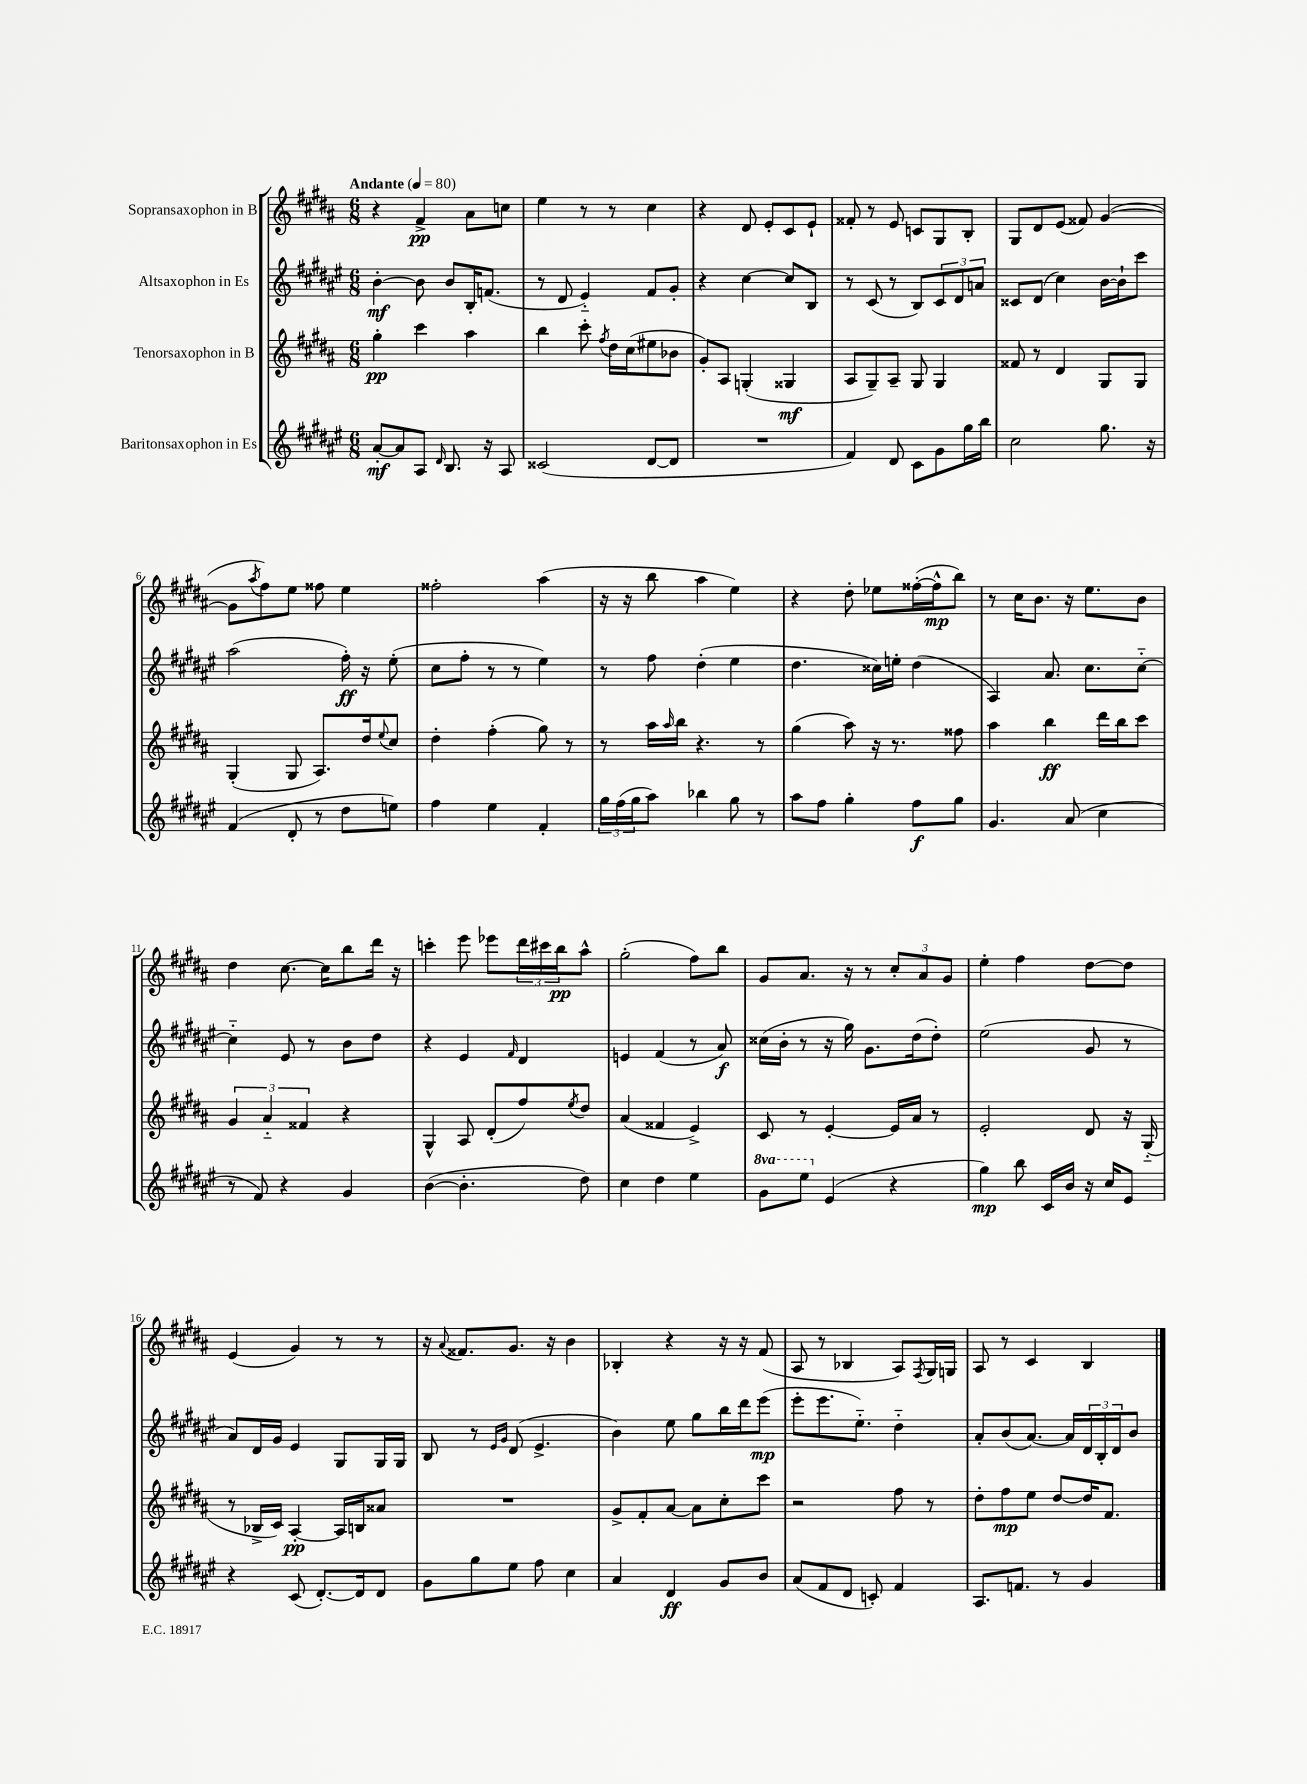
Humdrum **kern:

**kern	**dynam	**kern	**dynam	**kern	**dynam	**kern	**dynam
*part4	*part4	*part3	*part3	*part2	*part2	*part1	*part1
*staff4	*staff4	*staff3	*staff3	*staff2	*staff2	*staff1	*staff1
*I"Baritonsaxophon in Es	*	*I"Tenorsaxophon in B	*	*I"Altsaxophon in Es	*	*I"Sopransaxophon in B	*
*clefG2	*	*clefG2	*	*clefG2	*	*clefG2	*
*k[f#c#g#d#a#e#]	*	*k[f#c#g#d#a#]	*	*k[f#c#g#d#a#e#]	*	*k[f#c#g#d#a#]	*
*M6/8	*	*M6/8	*	*M6/8	*	*M6/8	*
*MM80	*	*MM80	*	*MM80	*	*MM80	*
=1	=1	=1	=1	=1	=1	=1	=1
!	!	!	!	!	!	!LO:TX:a:B:t=Andante	!
[8a#'/L	mf	4gg#'\	pp	[4b'\	mf	4r	.
8a#/]	.	.	.	.	.	.	.
8A#/J	.	4ccc#\	.	8b\]	.	4f#^/	pp
16qqd#/	.	.	.	.	.	.	.
8.B/	.	.	.	8b/L	.	.	.
.	.	4aa#\	.	16B'/K	.	8a#\L	.
16r	.	.	.	(8.fn/J	.	.	.
8A#/	.	.	.	.	.	8ccn\J	.
=2	=2	=2	=2	=2	=2	=2	=2
(2c##X/	.	4bb\	.	8r	.	4ee\	.
.	.	.	.	8d#/	.	.	.
.	.	8ccc#'\	.	4e#/)	.	8r	.
.	.	8qff#/	.	.	.	.	.
.	.	16dd#\LL	.	.	.	8r	.
.	.	(16cc#\J	.	.	.	.	.
[8d#/L	.	8ee#X\	.	8f#/L	.	4cc#\	.
8d#/J]	.	8b-X\J	.	8g#'/J	.	.	.
=3	=3	=3	=3	=3	=3	=3	=3
2.r	.	8g#'/L)	.	4r	.	4r	.
.	.	8A#/J	.	.	.	.	.
.	.	(4Gn'/	.	[4cc#\	.	8d#/	.
.	.	.	.	.	.	8e'/L	.
.	.	4G##X/	mf	8cc#/L]	.	8c#/	.
.	.	.	.	8B/J	.	8e`/J	.
=4	=4	=4	=4	=4	=4	=4	=4
4f#/)	.	8A#/L	.	8r	.	8f##X'/	.
.	.	8G#~/)	.	(8c#/	.	8r	.
8d#/	.	8A#~/J	.	8r	.	8e/	.
8c#\L	.	8G#/	.	8B/L)	.	8cn/L	.
8g#\	.	4G#/	.	12c#/	.	8G#/	.
.	.	.	.	12d#/	.	.	.
16gg#\L	.	.	.	.	.	8B'/J	.
.	.	.	.	12an/J	.	.	.
16bb\JJ	.	.	.	.	.	.	.
=5	=5	=5	=5	=5	=5	=5	=5
2cc#\	.	8f##X/	.	8c##X/L	.	8G#/L	.
.	.	8r	.	(8d#/J	.	8d#/	.
.	.	4d#/	.	4cc#\)	.	(8e/J	.
.	.	.	.	.	.	8f##X/)	.
8.gg#\	.	8G#/L	.	[16b\LL	.	([4g#/	.
.	.	.	.	16b`\J]	.	.	.
.	.	8G#/J	.	8ccc#\J	.	.	.
16r	.	.	.	.	.	.	.
!!LO:LB:g=z
=6	=6	=6	=6	=6	=6	=6	=6
(4f#/	.	(4G#'/	.	(2aa#\	.	8g#\L]	.
.	.	.	.	.	.	8qaa#/	.
.	.	.	.	.	.	8ff#\)	.
8d#'/	.	8G#/	.	.	.	8ee\J	.
8r	.	8.A#/L)	.	.	.	8ff##X\	.
8dd#\L	.	.	.	16ff#'\)	ff	4ee\	.
.	.	16dd#/k	.	16r	.	.	.
.	.	8qqee/	.	.	.	.	.
8een\J)	.	8cc#/J	.	(8ee#'\	.	.	.
=7	=7	=7	=7	=7	=7	=7	=7
4ff#\	.	4dd#'\	.	8cc#\L	.	2ff##X'\	.
.	.	.	.	8ff#'\J	.	.	.
4ee#\	.	(4ff#'\	.	8r	.	.	.
.	.	.	.	8r	.	.	.
4f#'/	.	8gg#\)	.	4ee#\)	.	(4aa#\	.
.	.	8r	.	.	.	.	.
=8	=8	=8	=8	=8	=8	=8	=8
24gg#\LL	.	8r	.	8r	.	16r	.
(24ff#\	.	.	.	.	.	.	.
.	.	.	.	.	.	16r	.
24gg#\J	.	.	.	.	.	.	.
8aa#\J)	.	16aa#\LL	.	8ff#\	.	8bb\	.
.	.	16qqaa#/	.	.	.	.	.
.	.	16bb\JJ	.	.	.	.	.
4bb-X\	.	4.r	.	(4dd#'\	.	4aa#\	.
8gg#\	.	.	.	4ee#\	.	4ee\)	.
8r	.	8r	.	.	.	.	.
=9	=9	=9	=9	=9	=9	=9	=9
8aa#\L	.	(4gg#\	.	4.dd#\	.	4r	.
8ff#\J	.	.	.	.	.	.	.
4gg#'\	.	8aa#\)	.	.	.	8dd#'\	.
.	.	16r	.	16cc##X\LL)	.	8ee-X\L	.
.	.	8.r	.	16een'\JJ	.	.	.
8ff#\L	f	.	.	(4dd#\	.	([16ff##X'\L	.
.	.	.	.	.	.	16ff##^^\J]	mp
8gg#\J	.	8ff##X\	.	.	.	8bb\J)	.
=10	=10	=10	=10	=10	=10	=10	=10
4.g#/	.	4aa#\	.	4A#/)	.	8r	.
.	.	.	.	.	.	16cc#\KL	.
.	.	.	.	.	.	8.b\J	.
.	.	4bb\	ff	8.a#/	.	.	.
(8a#/	.	.	.	.	.	16r	.
.	.	.	.	8.cc#\L	.	8.ee\L	.
4cc#\	.	16ddd#\LL	.	.	.	.	.
.	.	16bb\J	.	.	.	.	.
.	.	8ccc#\J	.	[8cc#\J	.	8b\J	.
!!LO:LB:g=z
=11	=11	=11	=11	=11	=11	=11	=11
8r	.	6g#/	.	4cc#\]	.	4dd#\	.
8f#/)	.	.	.	.	.	.	.
.	.	6a#/	.	.	.	.	.
4r	.	.	.	8e#/	.	[8.cc#\	.
.	.	6f##X/	.	.	.	.	.
.	.	.	.	8r	.	.	.
.	.	.	.	.	.	16cc#\KL]	.
4g#/	.	4r	.	8b\L	.	8bb\	.
.	.	.	.	8dd#\J	.	16ddd#\Jk	.
.	.	.	.	.	.	16r	.
=12	=12	=12	=12	=12	=12	=12	=12
([4b\	.	4G#^^/	.	4r	.	4cccn'\	.
4.b'\]	.	8A#/	.	4e#/	.	8eee\	.
.	.	(8d#'/L	.	.	.	8eee-X\L	.
.	.	.	.	16qqf#/	.	.	.
.	.	8ff#/)	.	4d#/	.	24ddd#\L	.
.	.	.	.	.	.	24ccc#X\	.
.	.	.	.	.	.	24bb\J	pp
.	.	8qee/	.	.	.	.	.
8dd#\)	.	8dd#/J	.	.	.	8aa#^^\J	.
=13	=13	=13	=13	=13	=13	=13	=13
4cc#\	.	(4a#/	.	4en/	.	(2gg#'\	.
4dd#\	.	4f##X/	.	(4f#/	.	.	.
4ee#\	.	4e^/)	.	8r	.	8ff#\L)	.
.	.	.	.	8a#/)	f	8bb\J	.
=14	=14	=14	=14	=14	=14	=14	=14
*8va	*	*	*	*	*	*	*
8gg#\L	.	8c#/	.	(16cc##X\LL	.	8g#/L	.
.	.	.	.	16b'\JJ	.	.	.
8eee#\J	.	8r	.	8r	.	8.a#/J	.
*X8va	*	*	*	*	*	*	*
(4e#/	.	[4e'/	.	16r	.	.	.
.	.	.	.	16gg#\)	.	16r	.
.	.	.	.	8.g#\L	.	8r	.
4r	.	16e/LL]	.	.	.	12cc#'/L	.
.	.	16a#/JJ	.	(16dd#\k	.	.	.
.	.	.	.	.	.	12a#/	.
.	.	8r	.	8dd#'\J)	.	.	.
.	.	.	.	.	.	12g#/J	.
=15	=15	=15	=15	=15	=15	=15	=15
4gg#\)	mp	2e'/	.	(2ee#\	.	4ee'\	.
8bb\	.	.	.	.	.	4ff#\	.
16c#/LL	.	.	.	.	.	.	.
16b/JJ	.	.	.	.	.	.	.
16r	.	8d#/	.	8g#/	.	[8dd#\L	.
16cc#/KL	.	.	.	.	.	.	.
8e#/J	.	16r	.	8r	.	8dd#\J]	.
.	.	(16G#/	.	.	.	.	.
!!LO:LB:g=z
=16	=16	=16	=16	=16	=16	=16	=16
4r	.	8r	.	8a#/L)	.	(4e/	.
.	.	16B-X^/LL	.	16d#/L	.	.	.
.	.	16c#/JJ)	.	16g#/JJ	.	.	.
(8c#/	.	[4A#'/	pp	4e#/	.	4g#/)	.
[8.d#'/L)	.	.	.	.	.	.	.
.	.	16A#/LL]	.	8G#/L	.	8r	.
16d#/k]	.	16Bn/J	.	.	.	.	.
8d#/J	.	8a##X/J	.	16G#/L	.	8r	.
.	.	.	.	16G#/JJ	.	.	.
=17	=17	=17	=17	=17	=17	=17	=17
8g#\L	.	2.r	.	8B/	.	16r	.
.	.	.	.	.	.	8qqa#/	.
.	.	.	.	.	.	8.f##X/L	.
8gg#\	.	.	.	8r	.	.	.
.	.	.	.	16qqe#/LL	.	.	.
.	.	.	.	16qqg#/JJ	.	.	.
8ee#\J	.	.	.	(8d#/	.	8.g#/J	.
8ff#\	.	.	.	4.e#^/	.	.	.
.	.	.	.	.	.	16r	.
4cc#\	.	.	.	.	.	4b\	.
=18	=18	=18	=18	=18	=18	=18	=18
4a#/	.	8g#^/L	.	4b\)	.	4B-X'/	.
.	.	8f#'/	.	.	.	.	.
4d#/	ff	[8a#/J	.	8ee#\	.	4r	.
.	.	8a#\L]	.	8gg#\L	.	.	.
8g#/L	.	8cc#'\	.	16bb\L	.	16r	.
.	.	.	.	16ddd#\J	.	16r	.
8b/J	.	8ccc#\J	.	(8eee#\J	mp	(8f#/	.
=19	=19	=19	=19	=19	=19	=19	=19
(8a#/L	.	2r	.	8eee#'\L	.	8A#/	.
8f#/	.	.	.	8.eee#\	.	8r	.
8d#/J	.	.	.	.	.	4B-X/	.
.	.	.	.	8.ee#\J)	.	.	.
8cn'/)	.	.	.	.	.	.	.
4f#/	.	8ff#\	.	4dd#\	.	8A#/L)	.
.	.	.	.	.	.	8qF#/	.
.	.	8r	.	.	.	16G#/L	.
.	.	.	.	.	.	16Gn/JJ	.
=20	=20	=20	=20	=20	=20	=20	=20
8.A#/L	.	8dd#'\L	.	8a#'/L	.	8A#/	.
.	.	8ff#\	mp	(8b/	.	8r	.
8.fn/J	.	.	.	.	.	.	.
.	.	8ee\J	.	[8.a#/J)	.	4c#/	.
8r	.	[8dd#/L	.	.	.	.	.
.	.	.	.	16a#/LL]	.	.	.
4g#/	.	16dd#/K]	.	24d#/	.	4B/	.
.	.	.	.	24B'/	.	.	.
.	.	8.f#/J	.	.	.	.	.
.	.	.	.	24d#/J	.	.	.
.	.	.	.	8b/J	.	.	.
==	==	==	==	==	==	==	==
*-	*-	*-	*-	*-	*-	*-	*-
